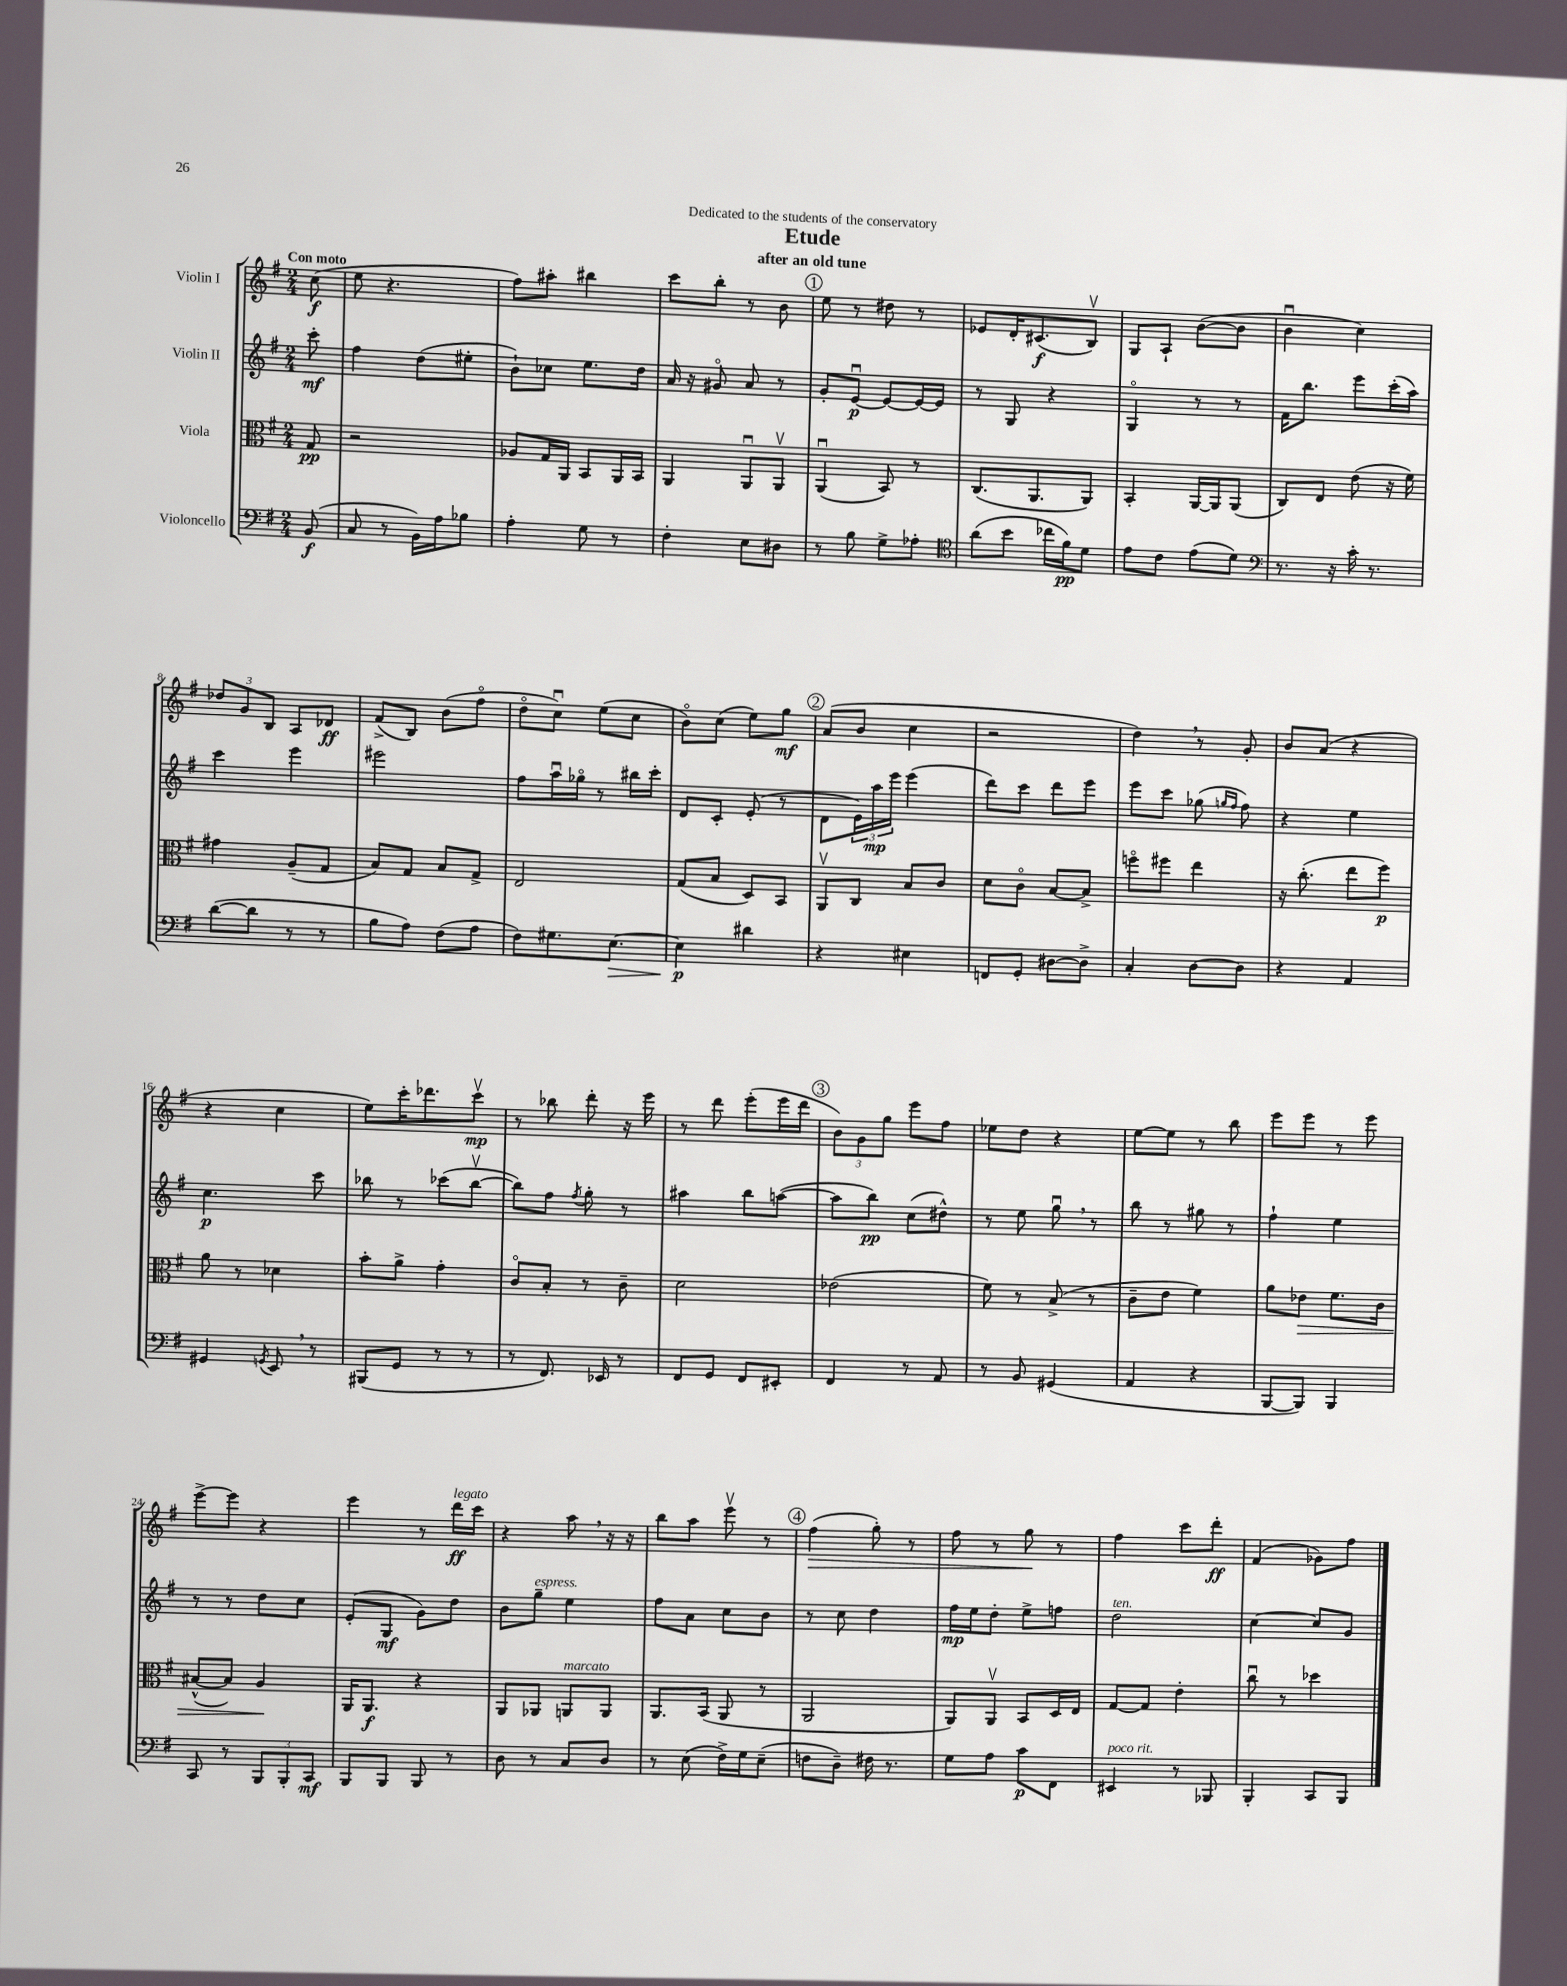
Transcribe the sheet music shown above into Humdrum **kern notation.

**kern	**kern	**kern	**kern
*staff4	*staff3	*staff2	*staff1
*clefF4	*clefC3	*clefG2	*clefG2
*k[f#]	*k[f#]	*k[f#]	*k[f#]
*M2/4	*M2/4	*M2/4	*M2/4
(8BB	8G	8ccc'	(8cc
=	=	=	=
8C	2r	4ff#	8ee
8r	.	.	4.r
16BB)	.	(8dd	.
16A	.	.	.
8B-	.	8ee#'	.
=	=	=	=
4A'	8A-	8b`)	8ff#)
.	16G	8cc-	8aa#'
.	16AA	.	.
8G	8BB	8.ee	4bb#
8r	16AA	.	.
.	16BB	16dd	.
=	=	=	=
4F#'	4AA	16a	8ccc
.	.	16r	.
.	.	8g#o	8bb'
8E	8AAu	8a	8r
8D#	8AAv	8r	8b
=	=	=	=
8r	(4AAu	8g'	8ee
8B	.	[8eu	8r
8G^	8BB)	8e_	8dd#
8A-'	8r	16e_	8r
.	.	16e]	.
=	=	=	=
*clefC4	*	*	*
(8a	(8.C	8r	8e-
8b	.	8G	16d'
.	8.AA	.	(8.c#
16cc-	.	4r	.
16f#)	.	.	.
8d	8AA)	.	8Bv)
=	=	=	=
8e	4BB'	4Go	8G
8c	.	.	8A`
(8e	[16AA	8r	([8b
.	16AA]	.	.
8d)	(8AA	8r	8b]
=	=	=	=
*clefF4	*	*	*
8.r	8C)	16f#	4bu
.	.	8.bb	.
.	8E	.	.
16r	.	.	.
16c'	(8e	8eee	4cc)
8.r	.	.	.
.	16r	(16ccc'	.
.	16f#)	16aa)	.
=	=	=	=
([8d	4g#	4ccc	12dd-
.	.	.	12g
8d]	.	.	.
.	.	.	12B
8r	(8A~	4eee	8A
8r	8G	.	8d-
=	=	=	=
8B	8B)	2eee#	(8f#^
8A)	8G	.	8B)
(8F#	8B	.	(8b
8A	8G^	.	8ff#o
=	=	=	=
8F#)	2E	8ff#	8ddo
8.G#	.	16aau	8ccu)
.	.	16gg-o	.
.	.	8r	(8ee
[8.E	.	.	.
.	.	16bb#	8cc
.	.	16ccc'	.
=	=	=	=
4E]	(8G	8d	8bo)
.	8B	8c'	(8cc
4d#	8D)	(8e'	8ee)
.	8BB	8r	8gg
=	=	=	=
4r	8AAv	8d	(8a
.	8C	24e)	8b
.	.	24aa	.
.	.	24eee	.
4E#	8B	(4eee	4cc
.	8c	.	.
=	=	=	=
8FF	8d	8ddd)	2r
8GG'	8co	8ccc	.
[8D#	[8B	8ddd	.
8D#^]	8B^]	8eee	.
=	=	=	=
4C'	8ffo	8eee	4dd)
.	8ff#	8ccc	.
[8D	4ee	(8gg-	8r
.	.	16qqgg	.
.	.	16qqff#	.
8D]	.	8ff#)	8g'
=	=	=	=
4r	16r	4r	8b
.	(8.cc'	.	.
.	.	.	(8a
4AA	8ee	4ee	4r
.	8ff#)	.	.
=	=	=	=
4GG#	8a	4.cc	4r
.	8r	.	.
8qGG	.	.	.
8EE	4d-	.	4cc
8r	.	8ccc	.
=	=	=	=
(8BBB#	8b'	8bb-	8ee)
8GG	8a^	8r	16ccc'
.	.	.	8.ddd-
8r	4g'	(8ccc-	.
8r	.	[8bb-v	8cccv
=	=	=	=
8r	8co	8bb-])	8r
8.FF#)	8B'	8ff#	8bb-
.	.	8qff#	.
.	8r	8gg'	8ddd'
16EE-	.	.	.
8r	8c~	8r	16r
.	.	.	16eee
=	=	=	=
8FF#	2d	4aa#	8r
8GG	.	.	8ddd
8FF#	.	8bb	(8eee'
8EE#'	.	([8aa	16eee
.	.	.	16ddd
=	=	=	=
4FF#	(2e-	8aa]	12b)
.	.	.	12g
.	.	8bb)	.
.	.	.	12gg
8r	.	(8cc	8eee
8AA	.	8dd#^^)	8ff#
=	=	=	=
8r	8f#)	8r	8ee-
8BB	8r	8ee	8dd
(4GG#	(8B^	8ggu	4r
.	8r	8r	.
=	=	=	=
4AA	8c~	8bb	[8ee
.	8e	8r	8ee]
4r	4f#)	8gg#	8r
.	.	8r	8bb
=	=	=	=
[8BBB	8a	4ff#`	8eee
8BBB])	8e-	.	8eee
4BBB	8.f#	4ee	8r
.	.	.	8eee
.	16c	.	.
=	=	=	=
8CC	([8B#^^	8r	[8eee^
8r	8B#])	8r	8eee]
12BBB	4A	8dd	4r
12BBB'	.	.	.
.	.	8cc	.
12CC	.	.	.
=	=	=	=
8BBB	16AA	(8e'	4eee
.	8.AA	.	.
8BBB	.	8G	.
8BBB	4r	8g)	8r
8r	.	8dd	16ddd
.	.	.	16ccc
=	=	=	=
8D	8AA	8b	4r
8r	8AA-	8gg~	.
8C	8AA	4ee	8aa
8D	8AA	.	16r
.	.	.	16r
=	=	=	=
8r	8.AA	8ff#	8bb
(8E	.	8a	8aa
.	(16BB	.	.
16F#^)	8AA	8cc	8eeev
16G	.	.	.
(8E~	8r	8b	8r
=	=	=	=
8F	2AA	8r	(4ff#
8D~)	.	8cc	.
16F#	.	4dd	8gg')
8.r	.	.	.
.	.	.	8r
=	=	=	=
8G	8AA)	16ff#	8ff#
.	.	16ee	.
8A	8AAv	8dd'	8r
8c	8BB	8ee^	8gg
8FF#	16D	8ff	8r
.	16E	.	.
=	=	=	=
4EE#	[8G	2dd	4ff#
.	8G]	.	.
8r	4e'	.	8ccc
8BBB-	.	.	8ddd'
=	=	=	=
4BBB'	8ccu	[4cc	(4f#
.	8r	.	.
8CC	4dd-	8cc]	8g-)
8BBB	.	8g	8ff#
==	==	==	==
*-	*-	*-	*-
